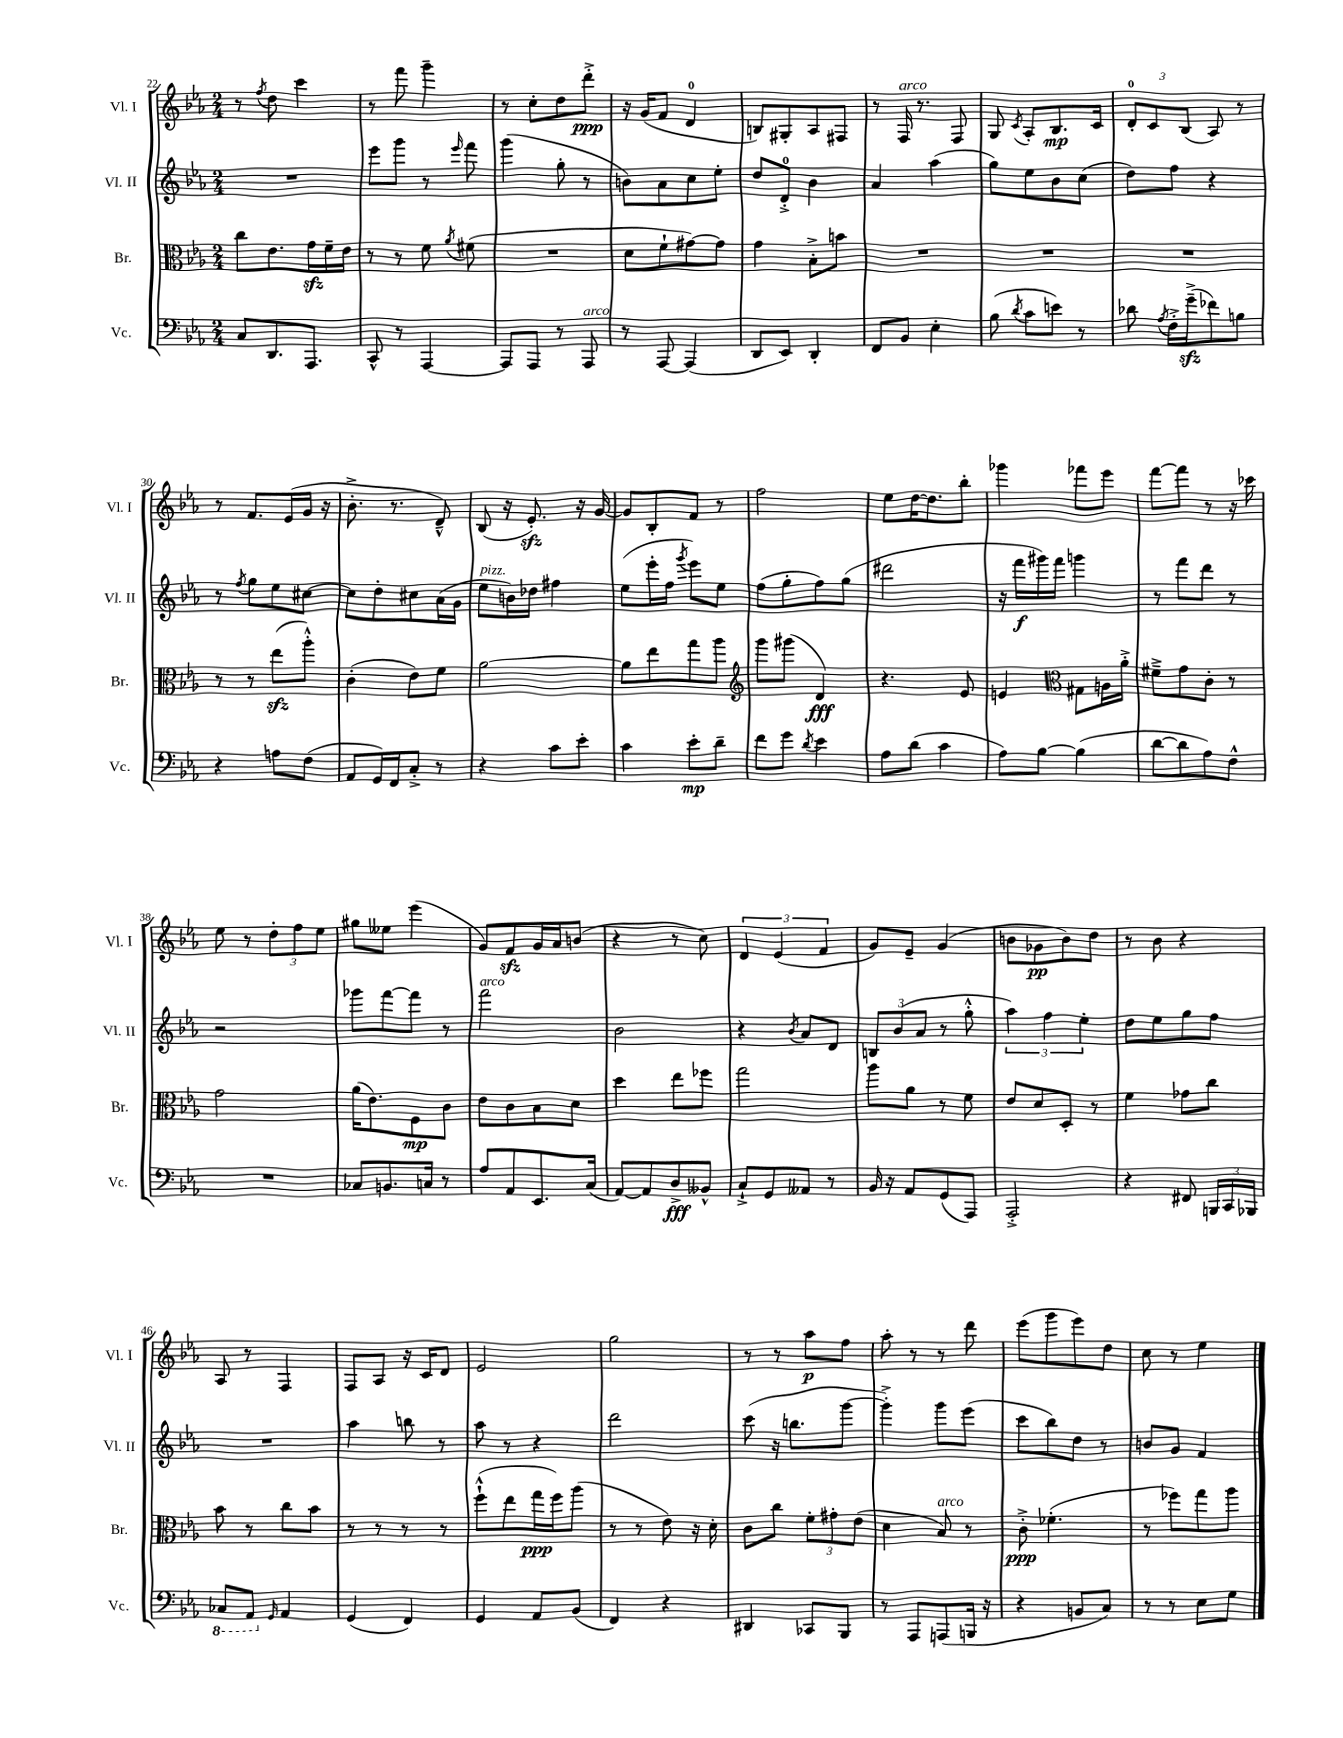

**kern	**dynam	**kern	**dynam	**kern	**dynam	**kern	**dynam
*part4	*part4	*part3	*part3	*part2	*part2	*part1	*part1
*staff4	*staff4	*staff3	*staff3	*staff2	*staff2	*staff1	*staff1
*I"Vc.	*	*I"Br.	*	*I"Vl. II	*	*I"Vl. I	*
*I'Vc.	*	*I'Br.	*	*I'Vl. II	*	*I'Vl. I	*
*clefF4	*	*clefC3	*	*clefG2	*	*clefG2	*
*k[b-e-a-]	*	*k[b-e-a-]	*	*k[b-e-a-]	*	*k[b-e-a-]	*
*M2/4	*	*M2/4	*	*M2/4	*	*M2/4	*
=22	=22	=22	=22	=22	=22	=22	=22
8C/L	.	8cc\L	.	2r	.	8r	.
.	.	.	.	.	.	8qff/	.
8.DD/	.	8.e-\	.	.	.	8dd\	.
.	.	.	.	.	.	4ccc\	.
8.AAA-/J	.	16gzz\L	.	.	.	.	.
.	.	16f~\	.	.	.	.	.
.	.	16e-\JJ	.	.	.	.	.
=23	=23	=23	=23	=23	=23	=23	=23
8CC^^/	.	8r	.	8eee-\L	.	8r	.
8r	.	8r	.	8ggg\J	.	8fff\	.
[4AAA-/	.	8f\	.	8r	.	4ggg~\	.
.	.	8qa-/	.	16qqeee-/	.	.	.
.	.	(8f#X\	.	8fff\	.	.	.
=24	=24	=24	=24	=24	=24	=24	=24
8AAA-/L]	.	2r	.	(4ggg\	.	8r	.
8AAA-/J	.	.	.	.	.	8cc'\L	.
8r	.	.	.	8gg'\	.	8dd\	.
!LO:TX:a:i:t=arco	!	!	!	!	!	!	!
8AAA-/	.	.	.	8r	.	8ddd'^\J	ppp
=25	=25	=25	=25	=25	=25	=25	=25
8r	.	8d\L	.	8bn\L)	.	16r	.
.	.	.	.	.	.	(16g/KL	.
[8AAA-/	.	8f`\	.	8a-\	.	8f/J	.
(4AAA-/]	.	[8g#X\)	.	8cc\	.	4d/	.
.	.	8g#\J]	.	8ee-'\J	.	.	.
=26	=26	=26	=26	=26	=26	=26	=26
8DD/L	.	4g\	.	8dd/L	.	8Bn/L)	.
8EE-/J)	.	.	.	8d'^/J	.	8G#X'/	.
4DD'/	.	8B-'^\L	.	4b-\	.	8A-/	.
.	.	8bn\J	.	.	.	8F#X/J	.
=27	=27	=27	=27	=27	=27	=27	=27
8FF/L	.	2r	.	4a-/	.	8r	.
!	!	!	!	!	!	!LO:TX:a:i:t=arco	!
8BB-/J	.	.	.	.	.	16F/	.
.	.	.	.	.	.	8.r	.
4E-'\	.	.	.	(4aa-\	.	.	.
.	.	.	.	.	.	8F/	.
=28	=28	=28	=28	=28	=28	=28	=28
(8B-\	.	2r	.	8gg\L)	.	8G/	.
8qd/	.	.	.	.	.	8qc/	.
8c\L	.	.	.	8ee-\	.	8A-'/L	.
8en\J)	.	.	.	8b-\	.	8.B-/	mp
8r	.	.	.	(8cc\J	.	.	.
.	.	.	.	.	.	16c/Jk	.
=29	=29	=29	=29	=29	=29	=29	=29
8d-X\	.	2r	.	8dd\L)	.	12d'/L	.
.	.	.	.	.	.	12c/	.
8qA-/	.	.	.	.	.	.	.
16F'^\LL	.	.	.	8ff\J	.	.	.
.	.	.	.	.	.	(12B-/J	.
(16gzz~^\J	.	.	.	.	.	.	.
8f-X\)	.	.	.	4r	.	8A-/)	.
8Bn\J	.	.	.	.	.	8r	.
!!LO:LB:g=z
=30	=30	=30	=30	=30	=30	=30	=30
4r	.	8r	.	8r	.	8r	.
.	.	.	.	8qff/	.	.	.
.	.	8r	.	8gg\L	.	8.f/L	.
8An\L	.	(8ee-zz\L	.	8ee-\	.	.	.
.	.	.	.	.	.	(16e-/L	.
(8F\J	.	8aa-'^^\J)	.	[8cc#X\J	.	16g/JJ	.
.	.	.	.	.	.	16r	.
=31	=31	=31	=31	=31	=31	=31	=31
8AA-/L	.	(4c'\	.	8cc#\L]	.	8.b-'^\	.
16GG/L)	.	.	.	8dd'\	.	.	.
16FF/J	.	.	.	.	.	8.r	.
8C'^/J	.	8e-\L)	.	8cc#X\	.	.	.
8r	.	8f\J	.	(16a-\L	.	8d~^^/)	.
.	.	.	.	16g\JJ	.	.	.
=32	=32	=32	=32	=32	=32	=32	=32
!	!	!	!	!LO:TX:a:i:t=pizz.	!	!	!
4r	.	[2a-\	.	8ee-\L	.	(8B-/	.
.	.	.	.	16bn\L)	.	16r	.
.	.	.	.	16dd-X\JJ	.	8.e-zz'/)	.
8c\L	.	.	.	4ff#X\	.	.	.
8e-'\J	.	.	.	.	.	16r	.
.	.	.	.	.	.	[16g/	.
=33	=33	=33	=33	=33	=33	=33	=33
4c\	.	8a-\L]	.	(8ee-\L	.	8g/L]	.
.	.	8ee-\	.	16eee-'\L	.	8B-'/	.
.	.	.	.	16ff\JJ	.	.	.
.	.	.	.	8qggg/	.	.	.
8e-'\L	mp	8gg\	.	8eee-\L)	.	8f/J	.
8d~\J	.	8aa-\J	.	8ee-\J	.	8r	.
=34	=34	=34	=34	=34	=34	=34	=34
*	*	*clefG2	*	*	*	*	*
8f\L	.	8ggg\L	.	(8ff\L	.	2ff\	.
8g\J	.	(8ggg#X\J	.	8gg'\	.	.	.
8qd/	.	.	.	.	.	.	.
4e-\	.	4d/)	fff	8ff\)	.	.	.
.	.	.	.	(8gg\J	.	.	.
=35	=35	=35	=35	=35	=35	=35	=35
8A-\L	.	4.r	.	2ddd#X\	.	8ee-\L	.
(8d\J	.	.	.	.	.	[16dd\K	.
.	.	.	.	.	.	8.dd\]	.
4c\	.	.	.	.	.	.	.
.	.	8e-/	.	.	.	8bb-'\J	.
=36	=36	=36	=36	=36	=36	=36	=36
8A-\L)	.	4en/	.	16r	.	4ggg-X\	.
.	.	.	.	16fff\LL	f	.	.
[8B-\J	.	.	.	16ggg#X\)	.	.	.
.	.	.	.	16fff\JJ	.	.	.
*	*	*clefC3	*	*	*	*	*
(4B-\]	.	8G#X\L	.	4gggn\	.	8fff-X\L	.
.	.	16An\L	.	.	.	8eee-\J	.
.	.	16a-'^\JJ	.	.	.	.	.
=37	=37	=37	=37	=37	=37	=37	=37
[8d\L	.	8f#X~^\L	.	8r	.	[8fff\L	.
8d\]	.	8g\	.	8fff\L	.	8fff\J]	.
8A-\)	.	8c'\J	.	8ddd\J	.	8r	.
8F^^\J	.	8r	.	8r	.	16r	.
.	.	.	.	.	.	16ccc-X\	.
!!LO:LB:g=z
=38	=38	=38	=38	=38	=38	=38	=38
2r	.	2g\	.	2r	.	8ee-\	.
.	.	.	.	.	.	8r	.
.	.	.	.	.	.	12dd'\L	.
.	.	.	.	.	.	12ff\	.
.	.	.	.	.	.	12ee-\J	.
=39	=39	=39	=39	=39	=39	=39	=39
8C-X/L	.	(16a-\KL	.	8ggg-X\L	.	8gg#X\L	.
.	.	8.e-\)	.	.	.	.	.
8.BBn/	.	.	.	[8fff\	.	8ee--X\J	.
.	.	8F\	mp	8fff\J]	.	(4eee-\	.
16Cn/Jk	.	.	.	.	.	.	.
8r	.	8c\J	.	8r	.	.	.
=40	=40	=40	=40	=40	=40	=40	=40
!	!	!	!	!LO:TX:a:i:t=arco	!	!	!
8A-/L	.	8e-\L	.	2fff\	.	8g/L)	.
8AA-/	.	8c\	.	.	.	8fzz/	.
8.EE-/	.	8B-\	.	.	.	16g/L	.
.	.	.	.	.	.	16a-/J	.
.	.	8d\J	.	.	.	(8bn/J	.
(16C/Jk	.	.	.	.	.	.	.
=41	=41	=41	=41	=41	=41	=41	=41
[8AA-/L)	.	4dd\	.	2b-\	.	4r	.
8AA-/]	.	.	.	.	.	.	.
8D^/	fff	8ee-\L	.	.	.	8r	.
8BB--X^^/J	.	8ff-X\J	.	.	.	8cc\)	.
=42	=42	=42	=42	=42	=42	=42	=42
8C`^/L	.	2gg\	.	4r	.	6d/	.
8GG/	.	.	.	.	.	.	.
.	.	.	.	.	.	(6e-/	.
.	.	.	.	8qb-/	.	.	.
8AA--X/J	.	.	.	8a-/L	.	.	.
.	.	.	.	.	.	6f/	.
8r	.	.	.	8d/J	.	.	.
=43	=43	=43	=43	=43	=43	=43	=43
16BB-/	.	8aa-\L	.	12Bn/L	.	8g/L)	.
16r	.	.	.	.	.	.	.
.	.	.	.	(12b-/	.	.	.
8AA-/L	.	8a-\J	.	.	.	8e-~/J	.
.	.	.	.	12a-/J	.	.	.
(8GG/	.	8r	.	8r	.	(4g/	.
8AAA-/J)	.	8f\	.	8gg'^^\	.	.	.
=44	=44	=44	=44	=44	=44	=44	=44
2AAA-'^/	.	8e-/L	.	6aa-\)	.	8bn\L	.
.	.	8d/	.	.	.	8g-X\	pp
.	.	.	.	6ff\	.	.	.
.	.	8D'/J	.	.	.	8b\)	.
.	.	.	.	6ee-'\	.	.	.
.	.	8r	.	.	.	8dd\J	.
=45	=45	=45	=45	=45	=45	=45	=45
4r	.	4f\	.	8dd\L	.	8r	.
.	.	.	.	8ee-\	.	8b-\	.
8FF#X/	.	8g-X\L	.	8gg\	.	4r	.
24BBBn/LL	.	8cc\J	.	8ff\J	.	.	.
24CC/	.	.	.	.	.	.	.
24BBB-X/JJ	.	.	.	.	.	.	.
!!LO:LB:g=z
=46	=46	=46	=46	=46	=46	=46	=46
*8ba	*	*	*	*	*	*	*
8CC-X/L	.	8b-\	.	2r	.	8A-/	.
8AAA-/J	.	8r	.	.	.	8r	.
*X8ba	*	*	*	*	*	*	*
16qqGG/	.	.	.	.	.	.	.
4AA-/	.	8cc\L	.	.	.	4F/	.
.	.	8b-\J	.	.	.	.	.
=47	=47	=47	=47	=47	=47	=47	=47
(4GG/	.	8r	.	4aa-\	.	8F/L	.
.	.	8r	.	.	.	8A-/J	.
4FF/)	.	8r	.	8bbn\	.	16r	.
.	.	.	.	.	.	16c/KL	.
.	.	8r	.	8r	.	8d/J	.
=48	=48	=48	=48	=48	=48	=48	=48
4GG/	.	(8ff`^^\L	.	8aa-\	.	2e-/	.
.	.	8ee-\	.	8r	.	.	.
8AA-/L	.	16gg\L	ppp	4r	.	.	.
.	.	16ff\J)	.	.	.	.	.
(8BB-/J	.	(8aa-\J	.	.	.	.	.
=49	=49	=49	=49	=49	=49	=49	=49
4FF/)	.	8r	.	2ddd\	.	2gg\	.
.	.	8r	.	.	.	.	.
4r	.	8e-\)	.	.	.	.	.
.	.	16r	.	.	.	.	.
.	.	16d'\	.	.	.	.	.
=50	=50	=50	=50	=50	=50	=50	=50
4DD#X/	.	8c\L	.	(8ccc\	.	8r	.
.	.	8cc\J	.	16r	.	8r	.
.	.	.	.	8.bbn\L	.	.	.
8CC-X/L	.	12f'\L	.	.	.	8aa-\L	p
.	.	12g#X'\	.	.	.	.	.
8BBB-/J	.	.	.	[8ggg\J	.	8ff\J	.
.	.	(12e-\J	.	.	.	.	.
=51	=51	=51	=51	=51	=51	=51	=51
8r	.	4d\	.	4ggg'^\])	.	8aa-'\	.
8AAA-/L	.	.	.	.	.	8r	.
!	!	!LO:TX:a:i:t=arco	!	!	!	!	!
(8AAAn/	.	8B-/)	.	8ggg\L	.	8r	.
16BBBn/Jk	.	8r	.	(8eee-\J	.	8ddd\	.
16r	.	.	.	.	.	.	.
=52	=52	=52	=52	=52	=52	=52	=52
4r	.	8c'^\	ppp	8ccc\L	.	(8eee-\L	.
.	.	(4.f-X'\	.	8bb-\)	.	8ggg\	.
8BBn/L	.	.	.	8dd\J	.	8eee-\)	.
8C/J)	.	.	.	8r	.	8dd\J	.
=53	=53	=53	=53	=53	=53	=53	=53
8r	.	8r	.	8bn/L	.	8cc\	.
8r	.	8ff-X\L)	.	8g/J	.	8r	.
8E-\L	.	8gg\	.	4f/	.	4ee-\	.
8G\J	.	8aa-\J	.	.	.	.	.
==	==	==	==	==	==	==	==
*-	*-	*-	*-	*-	*-	*-	*-
